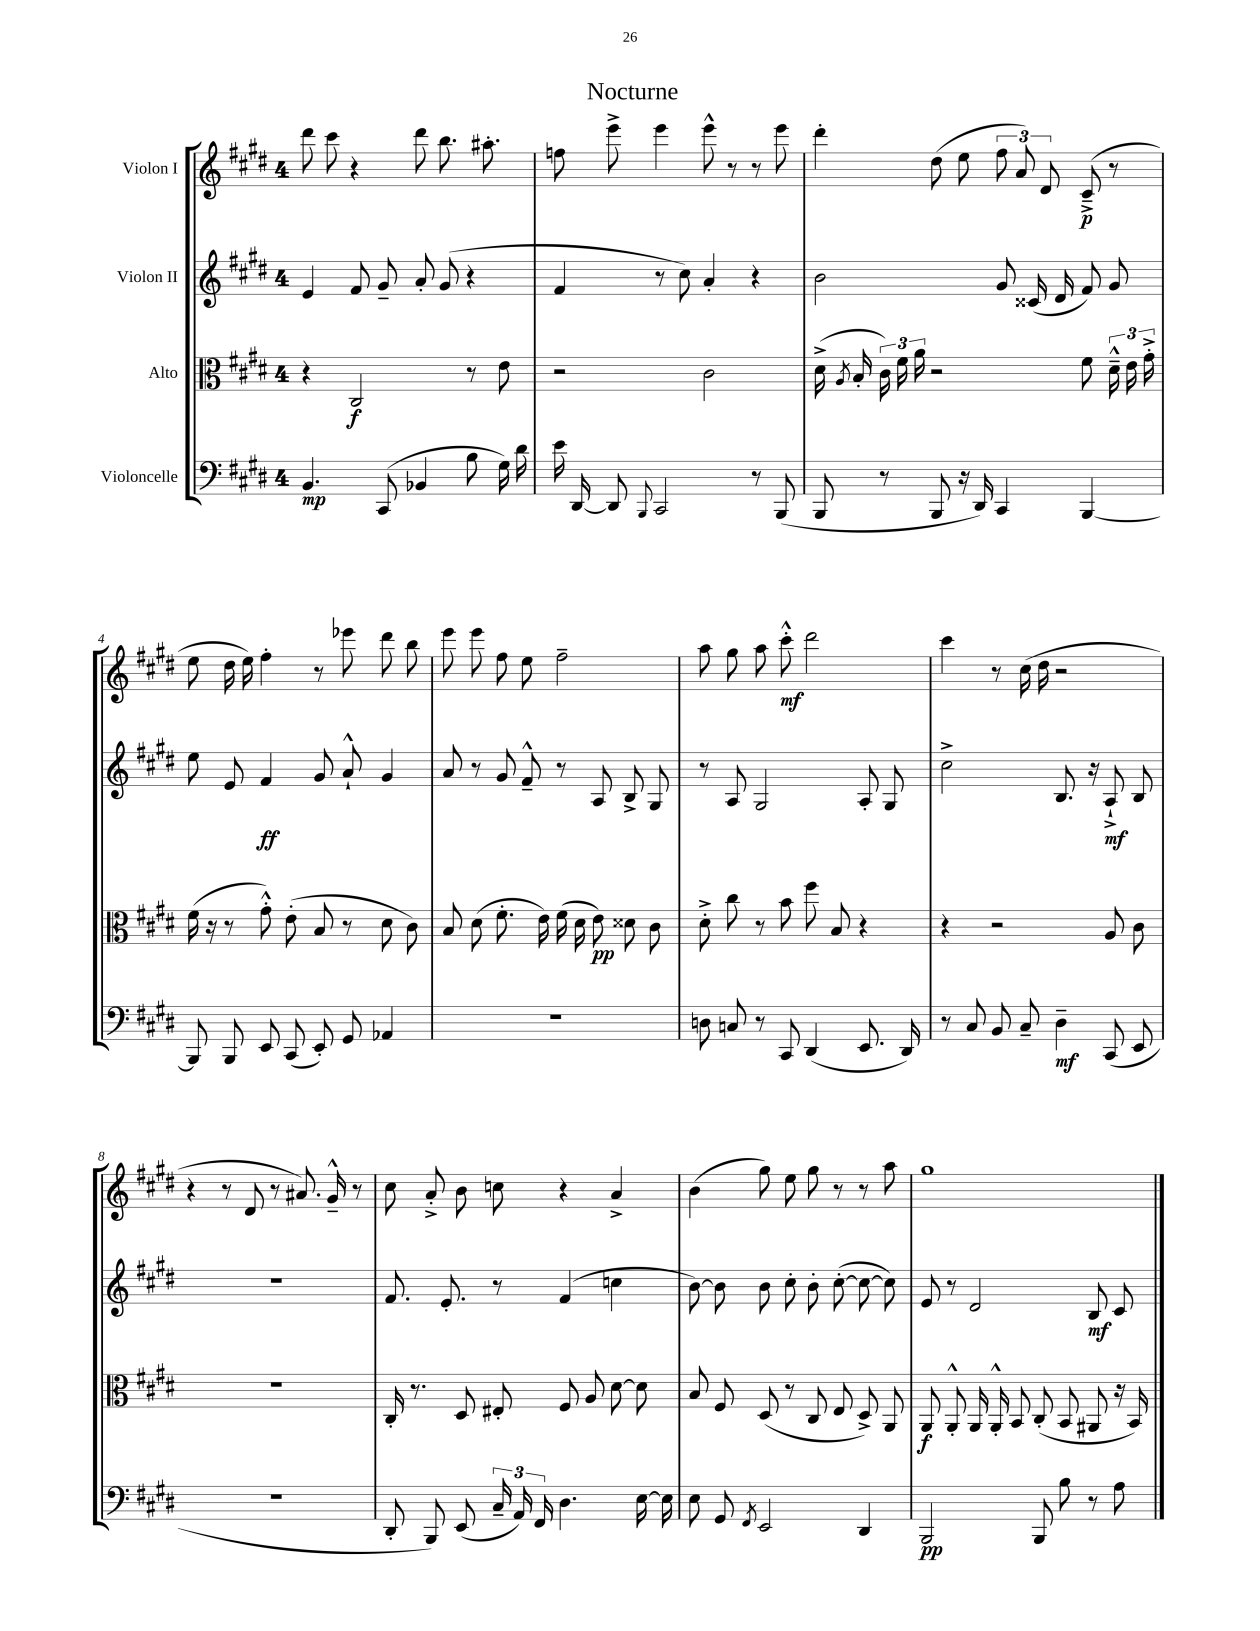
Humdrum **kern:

**kern	**dynam	**kern	**dynam	**kern	**dynam	**kern	**dynam
*part4	*part4	*part3	*part3	*part2	*part2	*part1	*part1
*staff4	*staff4	*staff3	*staff3	*staff2	*staff2	*staff1	*staff1
*I"Violoncelle	*	*I"Alto	*	*I"Violon II	*	*I"Violon I	*
*clefF4	*	*clefC3	*	*clefG2	*	*clefG2	*
*k[f#c#g#d#]	*	*k[f#c#g#d#]	*	*k[f#c#g#d#]	*	*k[f#c#g#d#]	*
*M4/4	*	*M4/4	*	*M4/4	*	*M4/4	*
=1	=1	=1	=1	=1	=1	=1	=1
4.BB/	mp	4r	.	4e/	.	8ddd#\	.
.	.	.	.	.	.	8ccc#\	.
.	.	2C#/	f	8f#/	.	4r	.
(8CC#/	.	.	.	8g#~/	.	.	.
4BB-X/	.	.	.	8a'/	.	8ddd#\	.
.	.	.	.	(8g#/	.	8.bb\	.
8B\	.	8r	.	4r	.	.	.
.	.	.	.	.	.	8.aa#X'\	.
16G#\)	.	8e\	.	.	.	.	.
16d#\	.	.	.	.	.	.	.
=2	=2	=2	=2	=2	=2	=2	=2
16e\	.	2r	.	4f#/	.	8ffn\	.
[16DD#/	.	.	.	.	.	.	.
8DD#/]	.	.	.	.	.	8eee^\	.
8qqBBB/	.	.	.	.	.	.	.
2CC#/	.	.	.	8r	.	4eee\	.
.	.	.	.	8cc#\)	.	.	.
.	.	2c#\	.	4a'/	.	8eee^^\	.
.	.	.	.	.	.	8r	.
8r	.	.	.	4r	.	8r	.
(8BBB/	.	.	.	.	.	8eee\	.
=3	=3	=3	=3	=3	=3	=3	=3
8BBB/	.	(16d#^\	.	2b\	.	4ddd#'\	.
.	.	8qA/	.	.	.	.	.
.	.	16B'/	.	.	.	.	.
8r	.	24c#\)	.	.	.	.	.
.	.	24f#\	.	.	.	.	.
.	.	24a\	.	.	.	.	.
8BBB/	.	2r	.	.	.	(8dd#\	.
16r	.	.	.	.	.	8ee\	.
16DD#/)	.	.	.	.	.	.	.
4CC#/	.	.	.	8g#/	.	12ff#\	.
.	.	.	.	.	.	12a/)	.
.	.	.	.	(16c##X/	.	.	.
.	.	.	.	.	.	12d#/	.
.	.	.	.	16d#/	.	.	.
[4BBB/	.	8f#\	.	8f#/)	.	(8c#~^/	p
.	.	24d#~^^\	.	8g#/	.	8r	.
.	.	24e\	.	.	.	.	.
.	.	24g#'^\	.	.	.	.	.
!!LO:LB:g=z
=4	=4	=4	=4	=4	=4	=4	=4
8BBB/]	.	(16f#\	.	8ee\	.	8ee\	.
.	.	16r	.	.	.	.	.
8BBB/	.	8r	.	8e/	.	16dd#\	.
.	.	.	.	.	.	16ee\)	.
8EE/	.	8g#'^^\)	.	4f#/	ff	4ff#'\	.
(8CC#/	.	(8e'\	.	.	.	.	.
8EE'/)	.	8B/	.	8g#/	.	8r	.
8GG#/	.	8r	.	8a`^^/	.	8eee-X\	.
4AA-X/	.	8d#\	.	4g#/	.	8ddd#\	.
.	.	8c#\)	.	.	.	8bb\	.
=5	=5	=5	=5	=5	=5	=5	=5
1r	.	8B/	.	8a/	.	8eee\	.
.	.	(8d#\	.	8r	.	8eee\	.
.	.	8.f#'\	.	8g#/	.	8ff#\	.
.	.	.	.	8f#~^^/	.	8ee\	.
.	.	16e\)	.	.	.	.	.
.	.	(16f#\	.	8r	.	2ff#~\	.
.	.	16d#\	.	.	.	.	.
.	.	8e\)	pp	8A/	.	.	.
.	.	8d##X\	.	8B^/	.	.	.
.	.	8c#\	.	8G#/	.	.	.
=6	=6	=6	=6	=6	=6	=6	=6
8Dn\	.	8d#'^\	.	8r	.	8aa\	.
8Cn/	.	8cc#\	.	8A/	.	8gg#\	.
8r	.	8r	.	2G#/	.	8aa\	.
8CC#/	.	8b\	.	.	.	8ccc#'^^\	mf
(4DD#/	.	8ff#\	.	.	.	2ddd#\	.
.	.	8B/	.	.	.	.	.
8.EE/	.	4r	.	8A'/	.	.	.
.	.	.	.	8G#/	.	.	.
16DD#/)	.	.	.	.	.	.	.
=7	=7	=7	=7	=7	=7	=7	=7
8r	.	4r	.	2cc#^\	.	4ccc#\	.
8C#/	.	.	.	.	.	.	.
8BB/	.	2r	.	.	.	8r	.
8C#~/	.	.	.	.	.	(16cc#\	.
.	.	.	.	.	.	16dd#\	.
4D#~\	mf	.	.	8.B/	.	2r	.
.	.	.	.	16r	.	.	.
(8CC#/	.	8A/	.	8A`^/	mf	.	.
8EE/	.	8c#\	.	8B/	.	.	.
!!LO:LB:g=z
=8	=8	=8	=8	=8	=8	=8	=8
1r	.	1r	.	1r	.	4r	.
.	.	.	.	.	.	8r	.
.	.	.	.	.	.	8d#/	.
.	.	.	.	.	.	8r	.
.	.	.	.	.	.	8.a#X/)	.
.	.	.	.	.	.	16g#~^^/	.
.	.	.	.	.	.	8r	.
=9	=9	=9	=9	=9	=9	=9	=9
8DD#'/	.	16C#'/	.	8.f#/	.	8cc#\	.
.	.	8.r	.	.	.	.	.
8BBB/)	.	.	.	.	.	8a'^/	.
.	.	.	.	8.e'/	.	.	.
(8EE/	.	8D#/	.	.	.	8b\	.
24C#~/	.	8E#X'/	.	8r	.	8ccn\	.
24AA/)	.	.	.	.	.	.	.
24FF#/	.	.	.	.	.	.	.
4.D#\	.	8F#/	.	(4f#/	.	4r	.
.	.	8A/	.	.	.	.	.
.	.	[8d#\	.	4ccn\	.	4a^/	.
[16E\	.	8d#\]	.	.	.	.	.
16E\]	.	.	.	.	.	.	.
=10	=10	=10	=10	=10	=10	=10	=10
8E\	.	8B/	.	[8b\)	.	(4b\	.
8GG#/	.	8F#/	.	8b\]	.	.	.
8qFF#/	.	.	.	.	.	.	.
2EE/	.	(8D#/	.	8b\	.	8gg#\)	.
.	.	8r	.	8cc#'\	.	8ee\	.
.	.	8C#/	.	8b'\	.	8gg#\	.
.	.	8E/	.	([8cc#'\	.	8r	.
4DD#/	.	8D#^/)	.	8cc#\_	.	8r	.
.	.	8AA/	.	8cc#\])	.	8aa\	.
=11	=11	=11	=11	=11	=11	=11	=11
2BBB/	pp	8AA/	f	8e/	.	1gg#	.
.	.	8AA'^^/	.	8r	.	.	.
.	.	16AA/	.	2d#/	.	.	.
.	.	16AA'^^/	.	.	.	.	.
.	.	8BB/	.	.	.	.	.
8BBB/	.	(8C#'/	.	.	.	.	.
8B\	.	8BB/	.	.	.	.	.
8r	.	8AA#X/	.	8B/	mf	.	.
8A\	.	16r	.	8c#/	.	.	.
.	.	16BB/)	.	.	.	.	.
==	==	==	==	==	==	==	==
*-	*-	*-	*-	*-	*-	*-	*-
